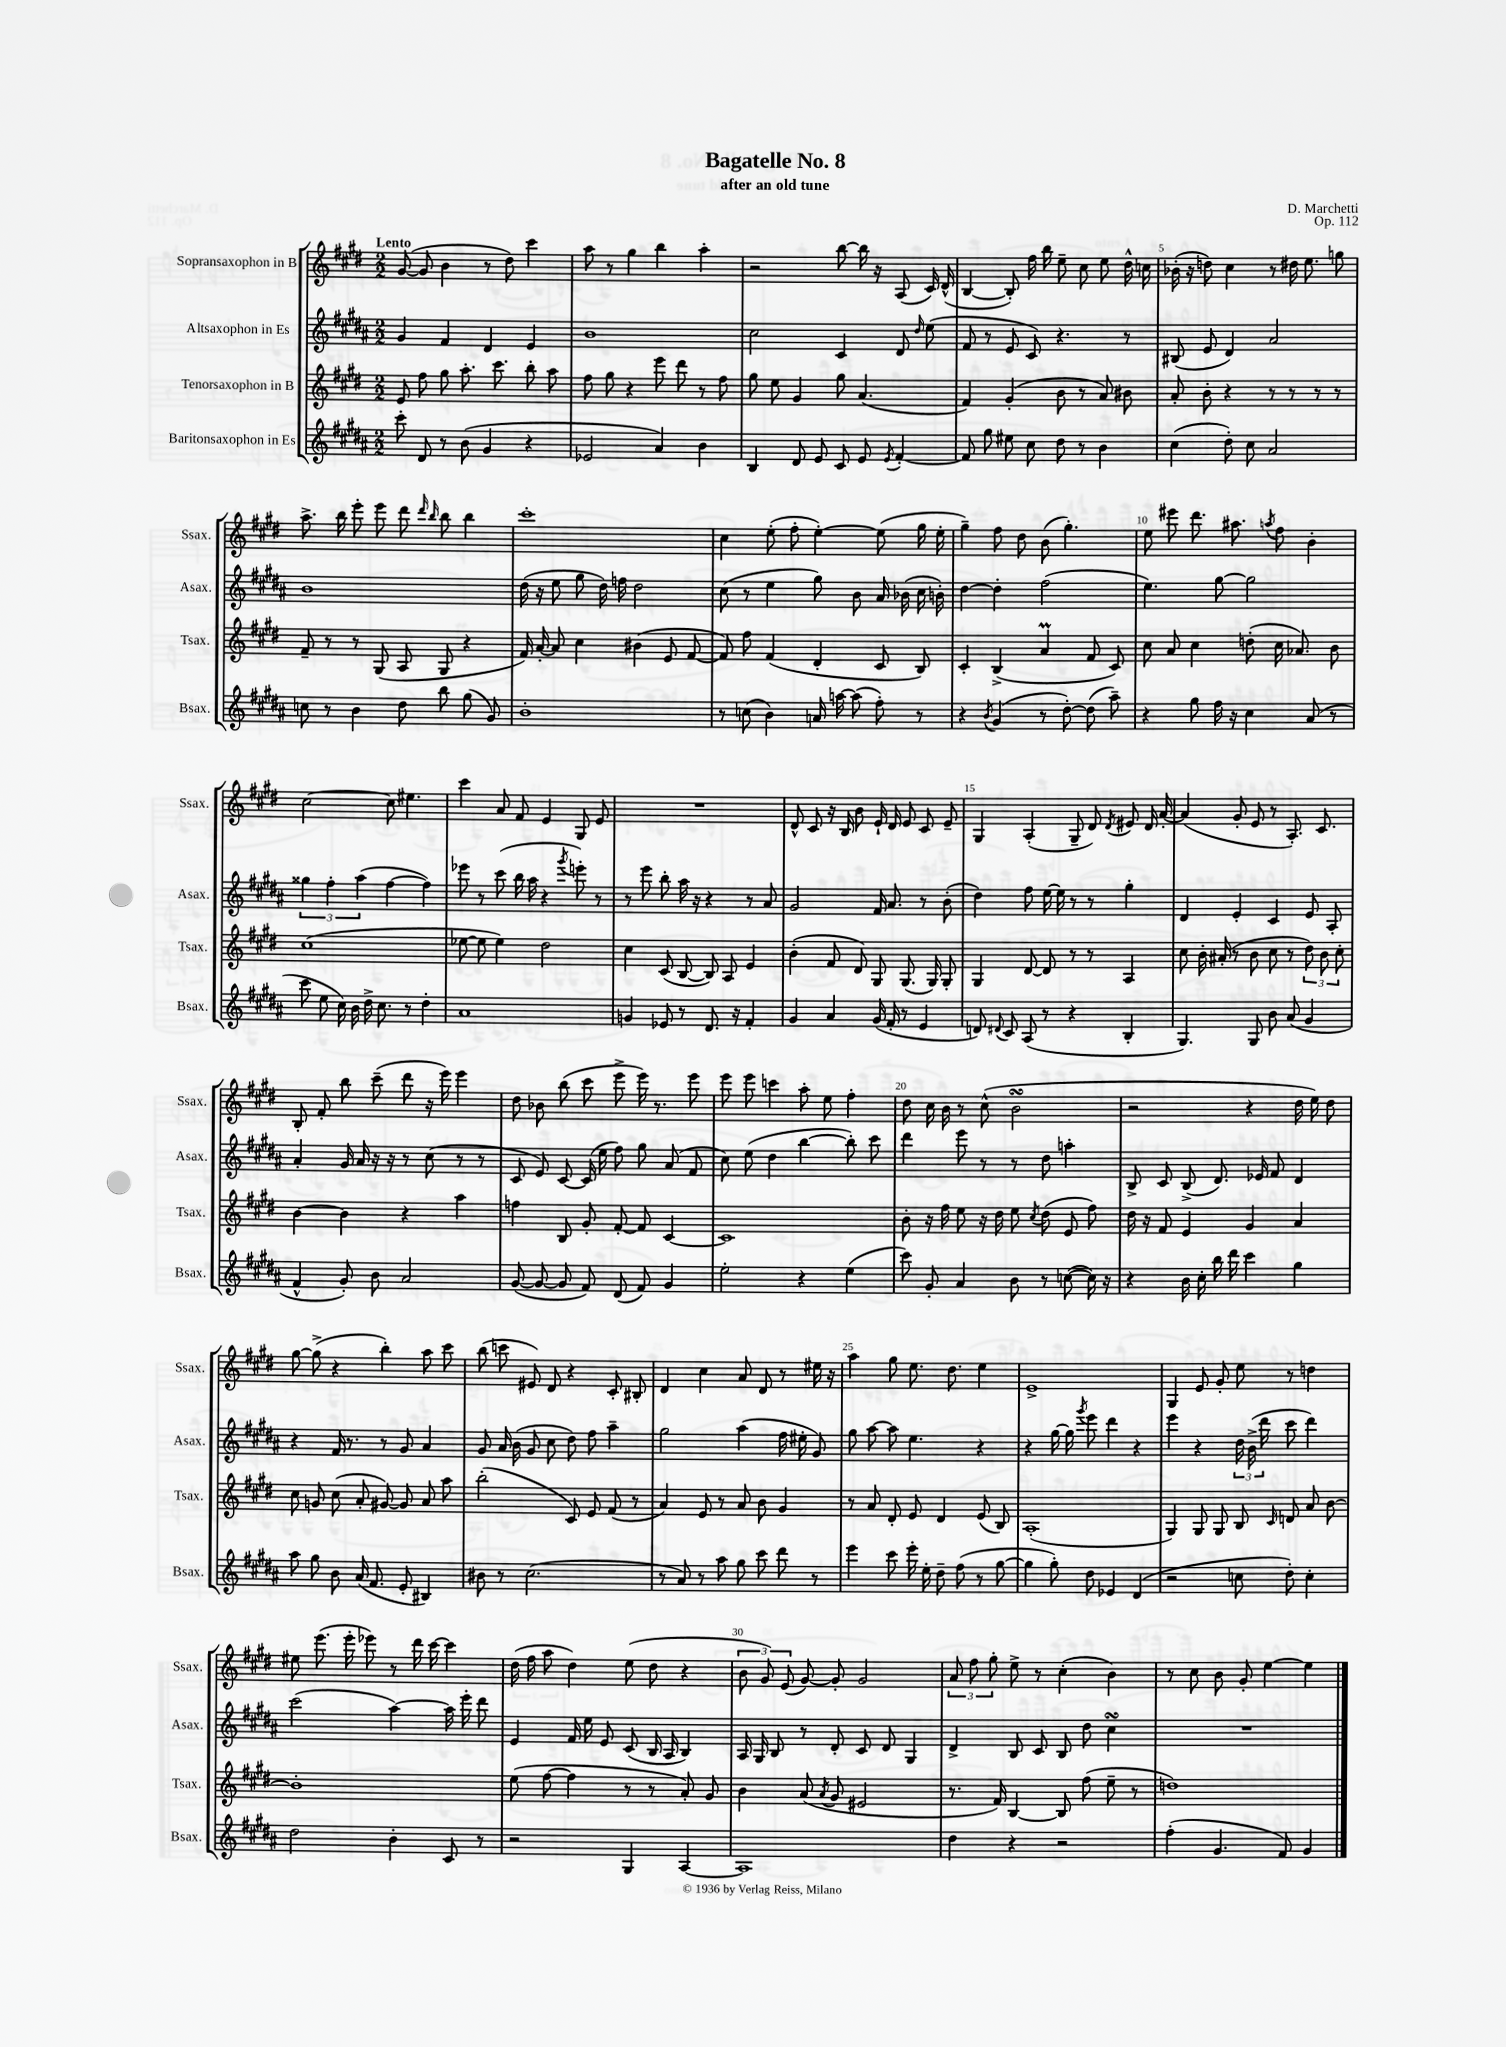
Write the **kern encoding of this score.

**kern	**kern	**kern	**kern
*part4	*part3	*part2	*part1
*staff4	*staff3	*staff2	*staff1
*I"Baritonsaxophon in Es	*I"Tenorsaxophon in B	*I"Altsaxophon in Es	*I"Sopransaxophon in B
*I'Bsax.	*I'Tsax.	*I'Asax.	*I'Ssax.
*clefG2	*clefG2	*clefG2	*clefG2
*k[f#c#g#d#a#]	*k[f#c#g#d#]	*k[f#c#g#d#a#]	*k[f#c#g#d#]
*M2/2	*M2/2	*M2/2	*M2/2
=1	=1	=1	=1
!	!	!	!LO:TX:a:B:t=Lento
8ccc#'\	8e/	4g#/	([8g#/
8d#/	8ff#\	.	8g#/]
8r	8gg#\	4f#/	4b\
(8b\	8.aa'\	.	.
4g#/	.	4d#/	8r
.	8.ccc#\	.	.
.	.	.	8dd#\)
4r	8bb'\	4e/	4ccc#\
.	8aa\	.	.
=2	=2	=2	=2
2e-X/	8ff#\	1b	8aa\
.	8gg#\	.	8r
.	4r	.	4gg#\
4a#/)	8eee\	.	4bb\
.	8ddd#\	.	.
4b\	8r	.	4aa'\
.	8ff#\	.	.
=3	=3	=3	=3
4B/	8gg#\	2cc#\	2r
.	8ee\	.	.
8d#/	4g#/	.	.
8e/	.	.	.
8c#/	8gg#\	4c#/	[8bb\
8e/	(4.a/	.	16bb\]
.	.	.	16r
8qe/	.	.	.
[4f#'/	.	8d#/	(8A/
.	.	16qqdd#/	.
.	.	(8ee\	16c#/)
.	.	.	(16d#^^/
=4	=4	=4	=4
8f#/]	4f#/)	8f#/	[4B/
8gg#\	.	8r	.
8ee#X\	(4g#'/	8e/	8B'/])
8cc#\	.	8c#/)	16ff#\
.	.	.	16bb\
8dd#\	8b\	4.r	8ee~\
8r	8r	.	8cc#\
4b\	8a/)	.	8ee\
.	8b#X\	8r	16dd#^^\
.	.	.	16ccn\
=5	=5	=5	=5
(4cc#\	8a'/	(8B#X/	(16b-X'\
.	.	.	16r
.	8b'\	8e/	8ddn\)
8dd#'\)	4r	4d#/)	4cc#\
8cc#\	.	.	.
2a#/	8r	2a#/	8r
.	8r	.	16dd#X\
.	.	.	8.ee\
.	8r	.	.
.	8r	.	8ggn\
!!LO:LB:g=z
=6	=6	=6	=6
8ccn\	8f#~/	1b	8.aa^\
8r	8r	.	.
.	.	.	16bb\
4b\	8r	.	8eee'\
.	(8G#/	.	8eee\
8dd#\	8A/	.	8ddd#\
.	.	.	16qqddd#/
.	.	.	16qqbb/
8bb\	8G#/	.	8bb\
(8gg#\	4r	.	4bb\
8g#/)	.	.	.
=7	=7	=7	=7
1b'	16f#/)	(16dd#\	1ccc#'
.	[16a'/	16r	.
.	8a/]	8ee\	.
.	4cc#\	8gg#\	.
.	.	16dd#\)	.
.	.	16ffn\	.
.	(4b#X\	2dd#\	.
.	8e/	.	.
.	[8f#/	.	.
=8	=8	=8	=8
8r	8f#/])	(8cc#\	4cc#\
(8ccn\	8ff#\	8r	.
4b\)	(4f#/	4ee\	(8ee'\
.	.	.	8ff#'\
16an/	4d#'/	8gg#\)	[4ee'\)
[16aan\	.	.	.
(8aa\]	.	8b\	.
8ff#'\)	8c#/	16a#/	(8ee\]
.	.	(16b-X\	.
8r	8B/)	16cc#\	16gg#\
.	.	16bn'\)	16ee'\
=9	=9	=9	=9
4r	4c#'/	[4dd#\	4gg#~\)
8qb/	.	.	.
(4g#/	(4B^/	4dd#'\]	8ff#\
.	.	.	8dd#\
8r	4aM/	(2ff#\	(8b\
[8dd#'\)	.	.	4.gg#'\)
(8dd#\]	8f#/	.	.
8aa#~\)	8c#/)	.	.
=10	=10	=10	=10
4r	8cc#\	4.ee\)	8ee\
.	8a/	.	8eee#X\
8gg#\	4cc#\	.	8.ddd#\
16ff#\	.	[8gg#\	.
16r	.	.	8.aa#X\
4cc#\	(8ddn'\	2gg#\]	.
.	.	.	8qaan/
.	16cc#\	.	8ff#\
.	8.a-X/)	.	.
(8a#/	.	.	4b'\
8r	8b\	.	.
!!LO:LB:g=z
=11	=11	=11	=11
8ccc#\	(1cc#	6gg##X\	[2cc#\
8ee\	.	.	.
.	.	6ff#'\	.
16cc#\)	.	.	.
16b\	.	.	.
.	.	(6aa#\	.
16dd#^\	.	.	.
8.cc#\	.	.	.
.	.	[4ff#\	8cc#\]
8r	.	.	4.ee#X\
4dd#'\	.	4ff#\])	.
=12	=12	=12	=12
1a#	[8ee-X\	8eee-X\	4ccc#\
.	8ee-\]	8r	.
.	4ee-\)	(8ccc#\	8a/
.	.	16bb\	8f#/
.	.	16aa#\	.
.	2dd#\	4r	4e/
.	.	8qggg#/	.
.	.	8eeen'\)	8G#/
.	.	8r	8e/
=13	=13	=13	=13
4gn/	4cc#\	8r	1r
.	.	8eee\	.
8e-X/	(8c#/	8bb'\	.
8r	[8B/	16aa#\	.
.	.	16r	.
8.d#/	8B/])	4r	.
.	8A/	.	.
16r	.	.	.
4f#'/	4e/	8r	.
.	.	8a#/	.
=14	=14	=14	=14
4g#/	(4b'\	2g#/	8d#^^/
.	.	.	8c#/
4a#/	8f#/	.	16r
.	.	.	16B/
.	8d#/)	.	8b\
(16g#/	8G#/	16f#/	16e`/
16f#'/	.	8.a#/	16d#/
8r	(8.G#/	.	8e/
4e/	.	8r	8c#/
.	16G#/)	.	.
.	8G#'/	(8b'\	8e~/
=15	=15	=15	=15
8dn/)	4G#/	4dd#\)	4G#/
8qqd#X/	.	.	.
8c#/	.	.	.
(8A#/	[8d#/	8ff#\	(4A'/
8r	8d#/]	[16ee\	.
.	.	16ee\]	.
4r	8r	8r	8G#~/
.	8r	8r	8d#/)
.	.	.	8qd#/
4B'/	4A/	4gg#'\	8e#X/
.	.	.	16d#/
.	.	.	[16a'/
=16	=16	=16	=16
4.G#/)	8cc#\	4d#/	(4a/]
.	16b'\	.	.
.	(16a#X'/	.	.
.	8r	4e'/	8g#'/
8G#/	8b\	.	8e/
8b\	8cc#\	4c#/	8r
(8a#/	8r	.	8.A'/)
4g#/	12dd#\)	8e/	.
.	.	.	8.c#/
.	12b\	.	.
.	.	8A#'/	.
.	12cc#'\	.	.
!!LO:LB:g=z
=17	=17	=17	=17
4f#^^/	[4b\	4a#'/	8B'/
.	.	.	8f#'/
8g#'/)	4b\]	16g#/	8bb\
.	.	16a#/	.
8b\	.	16r	(8ccc#~\
.	.	16r	.
2a#/	4r	8r	8ddd#\
.	.	(8cc#\	16r
.	.	.	16eee\)
.	4aa\	8r	4eee\
.	.	8r	.
=18	=18	=18	=18
([8g#/	4ffn\	8c#/	8dd#\
8g#/_	.	8e/)	8b-X\
8g#/]	8B/	[8c#/	(8bb\
8f#/)	8g#'/	(16c#/]	8ccc#\
.	.	16ee\	.
(8d#/	[8f#'/	8ff#\)	8eee^\
8f#/)	8f#/]	8gg#\	16eee\)
.	.	.	8.r
4g#/	[4c#/	(8a#/	.
.	.	8f#/	8eee\
=19	=19	=19	=19
2ee'\	1c#]	8cc#\)	8eee\
.	.	(8ee\	8eee\
.	.	4dd#\	4cccn\
4r	.	[4bb\	8aa'\
.	.	.	8ee\
(4ee\	.	8bb'\])	4ff#'\
.	.	8ccc#\	.
=20	=20	=20	=20
8ccc#\)	8b'\	4ddd#\	8dd#\
8g#'/	16r	.	16cc#\
.	16ff#\	.	16b\
4a#/	8ee\	8eee\	8r
.	16r	8r	(8cc#^^\
.	16dd#\	.	.
8b\	8ee\	8r	2bsSSS\
.	8qcc#/	.	.
8r	(8dd#\	8dd#\	.
([8ccn\	8e/	4aan'\	.
16cc\])	8ff#\)	.	.
16r	.	.	.
=21	=21	=21	=21
4r	16dd#\	8B^/	2r
.	16r	.	.
.	8f#/	8c#/	.
16b\	4e/	(8B^/	.
16cc#'\	.	.	.
16bb\	.	8.d#/)	.
16ddd#\	.	.	.
4ccc#\	4g#/	.	4r
.	.	16e-X/	.
.	.	8f#/	.
4gg#\	4a/	4d#/	16dd#\
.	.	.	16ee\)
.	.	.	8dd#\
!!LO:LB:g=z
=22	=22	=22	=22
8aa#\	8cc#\	4r	[8gg#\
8gg#\	8gn/	.	(8gg#^\]
8b\	(8cc#\	16f#/	4r
.	.	8.r	.
(16a#/	8a'/	.	.
8.f#/	.	.	.
.	[8g#X/)	8r	4bb'\)
8e'/	8g#/]	8g#/	.
4B#X/)	8a/	4a#/	8aa\
.	8aa\	.	8ccc#\
=23	=23	=23	=23
8b#X\	(2bb'\	8g#/	(8bb\
8r	.	16a#/	8cccn\
.	.	(16b\	.
(2.cc#\	.	8g#/	8e#X/)
.	.	8cc#\	8d#/
.	8c#/)	8dd#\)	4r
.	8e/	8ff#\	.
.	(8f#/	4aa#~\	8c#'/
.	8r	.	8B#X'/
=24	=24	=24	=24
8r	4a/)	2gg#\	4d#/
8a#/)	.	.	.
8r	8e/	.	4cc#\
8aa#\	8r	.	.
8gg#\	8a/	(4aa#\	8a/
8ccc#\	8b\	.	8d#/
8ddd#\	4g#/	16ff#\	8r
.	.	16ee#X'\	.
8r	.	8g#/)	16ee#X\
.	.	.	16r
=25	=25	=25	=25
4eee\	8r	8gg#\	4aa\
.	8a/	[8aa#\	.
8ccc#\	8d#'/	8aa#\]	8gg#\
16eee'\	8e/	4.ee\	8.ee\
16ee'\	.	.	.
8dd#~\	4d#/	.	.
.	.	.	8.dd#\
(8ff#\	.	.	.
8r	(8e/	4r	4ee\
[8gg#\	8B/)	.	.
=26	=26	=26	=26
4gg#\]	(1A'	4r	1e^
8gg#'\)	.	[16gg#\	.
.	.	16gg#\]	.
.	.	8qggg#/	.
8dd#\	.	8eee\	.
4e-X/	.	4ddd#\	.
(4d#/	.	4r	.
=27	=27	=27	=27
2r	4G#/)	4eee\	4G#/
.	8G#/	4r	8e/
.	8G#/	.	8g#'/
8ccn\	8B/	24dd#\	8ee\
.	.	(24b^\	.
.	.	24ddd#\	.
.	16qqc#/	.	.
8dd#'\)	8dn/	8ccc#\	8r
4cc'\	8a/	4ddd#\)	4ddn\
.	[8b\	.	.
!!LO:LB:g=z
=28	=28	=28	=28
2dd#\	1b']	(2ccc#\	8ee#X\
.	.	.	(8.eee\
.	.	.	16eee'\
.	.	.	8eee-X\)
4b'\	.	[4aa#\)	8r
.	.	.	16ddd#\
.	.	.	[16ccc#\
8c#/	.	16aa#\]	4ccc#\]
.	.	16eee'\	.
8r	.	8ddd#\	.
=29	=29	=29	=29
2r	(8ee\	4e/	(16dd#\
.	.	.	16ff#\
.	[8ff#\	.	8aa\
.	4ff#\]	16f#/	4dd#\)
.	.	16ee\	.
.	.	8e/	.
4G#/	8r	(8c#/	(8ee\
.	8r	16B/	8dd#\
.	.	16A#/	.
[4A#/	8a'/)	4B/)	4r
.	8g#/	.	.
=30	=30	=30	=30
1A#]	4b\	16A#/	12b\
.	.	16G#/	.
.	.	.	12g#/)
.	.	8B/	.
.	.	.	(12e/
.	(8a/	8r	[8g#/)
.	8qa/	.	.
.	8g#/	8d#'/	8g#'/]
.	2e#X/	8c#/	2g#/
.	.	8d#/	.
.	.	4G#/	.
=31	=31	=31	=31
4dd#\	8.r	4d#^/	12a/
.	.	.	12ff#\
.	.	.	12gg#'\
.	16f#/)	.	.
4r	[4B/	8B/	8ee^\
.	.	8c#/	8r
2r	8B/]	8B/	(4cc#'\
.	(8ff#\	8dd#\	.
.	8ee~\	4cc#sSSS\	4b\)
.	8r	.	.
=32	=32	=32	=32
(4ff#'\	1ddn)	1r	8r
.	.	.	8cc#\
4.g#/	.	.	8b\
.	.	.	8g#'/
.	.	.	[4ee\
8f#/)	.	.	.
4g#/	.	.	4ee\]
==	==	==	==
*-	*-	*-	*-
